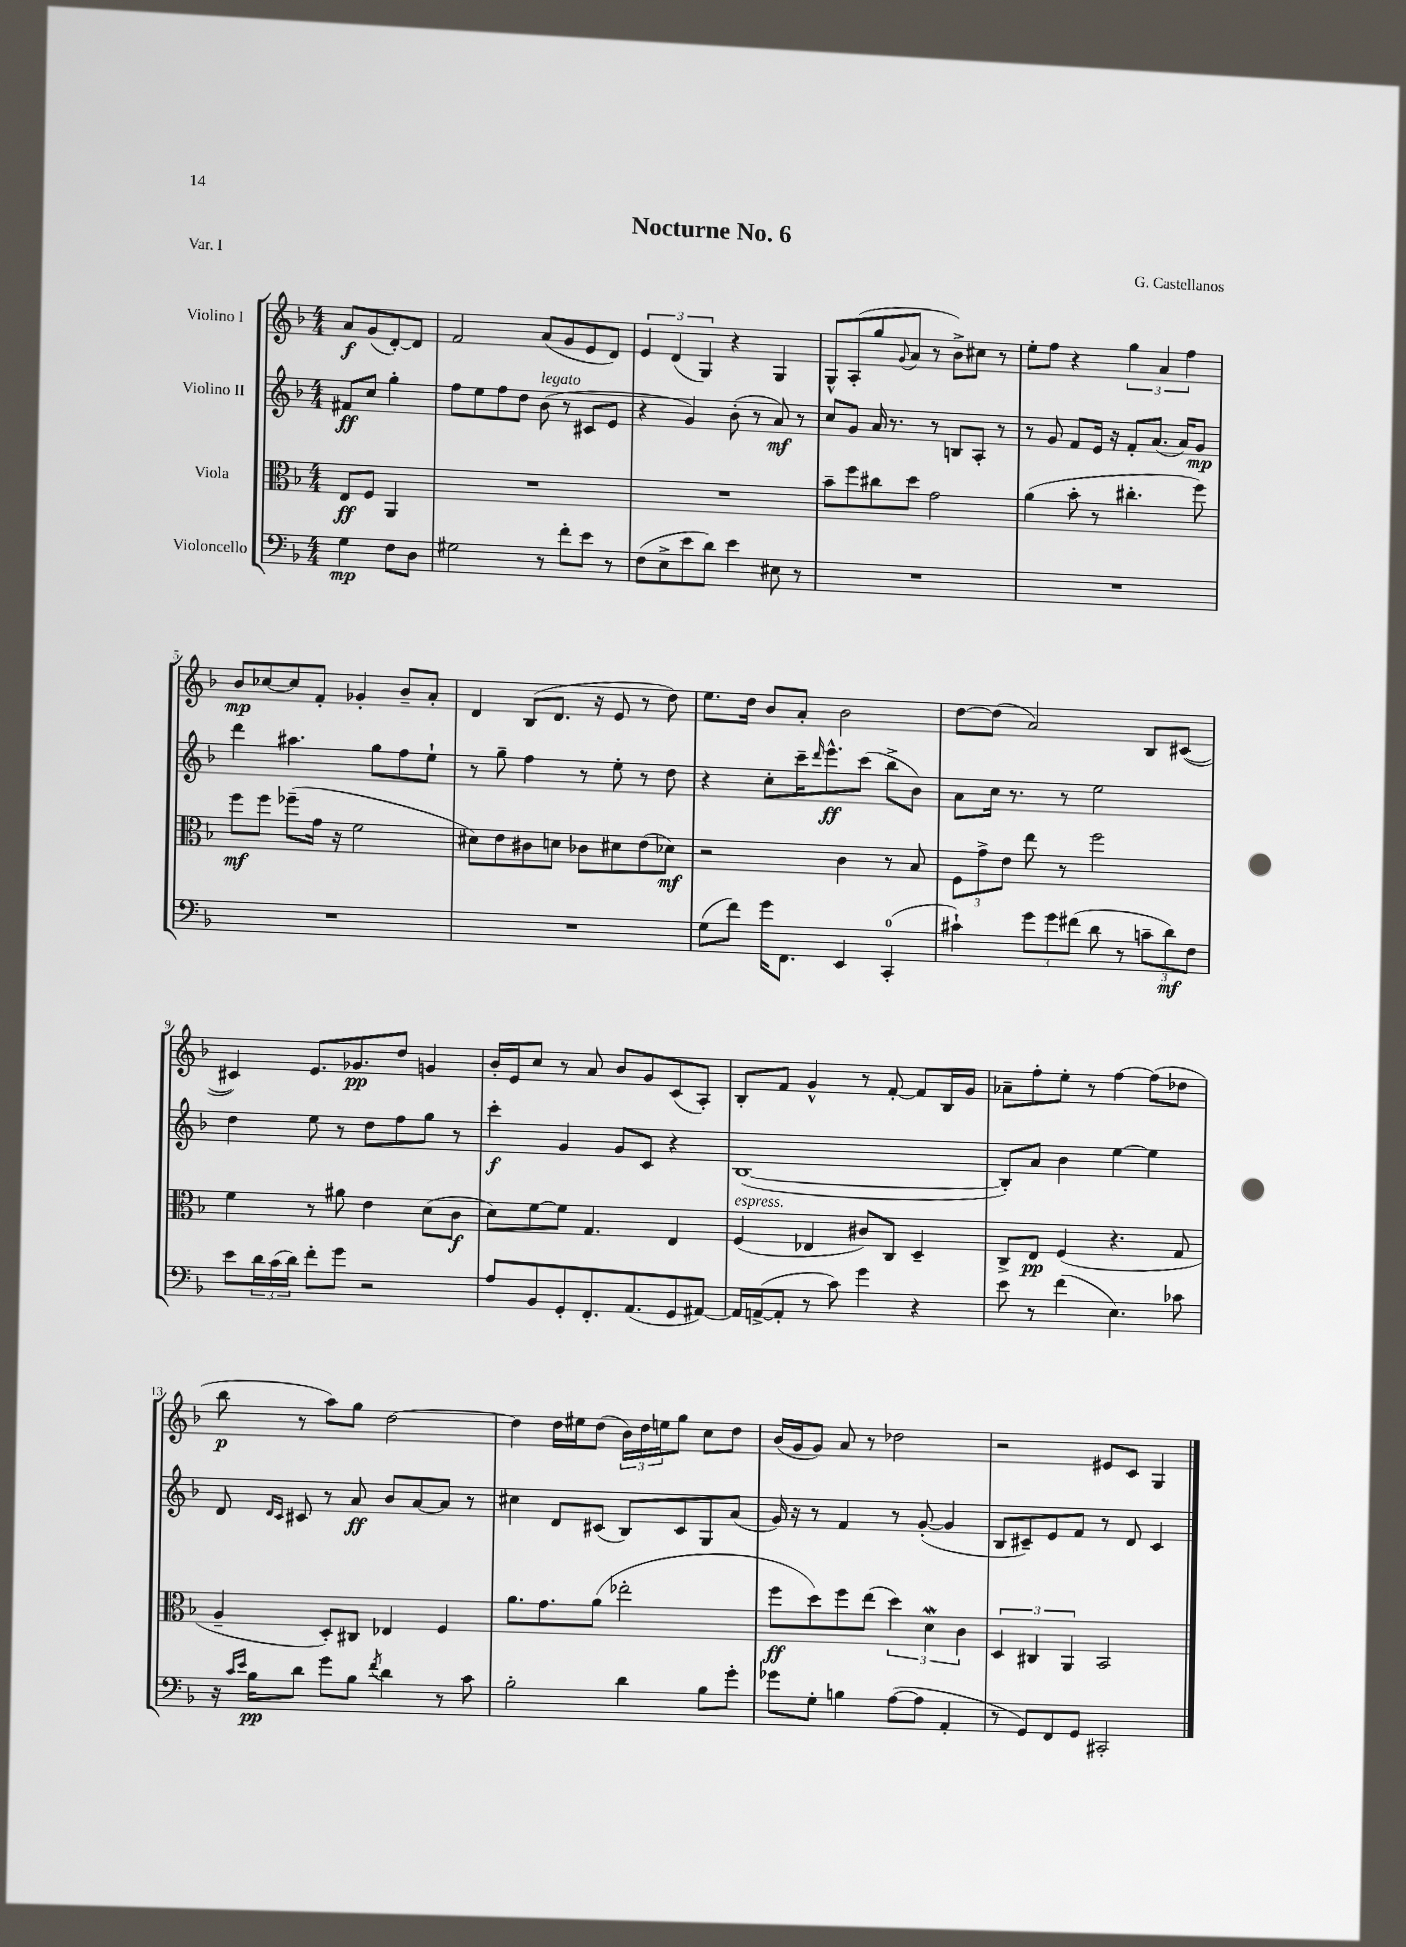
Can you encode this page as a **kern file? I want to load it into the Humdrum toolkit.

**kern	**kern	**kern	**kern
*staff4	*staff3	*staff2	*staff1
*clefF4	*clefC3	*clefG2	*clefG2
*k[b-]	*k[b-]	*k[b-]	*k[b-]
*M4/4	*M4/4	*M4/4	*M4/4
4G	8E	8f#	8a
.	8F	8cc	(8g
8F	4AA	4gg'	[8d')
8D	.	.	8d]
=	=	=	=
2G#	1r	8ff	2f
.	.	8ee	.
.	.	8ff	.
.	.	8dd	.
8r	.	(8b-	(8a
8f'	.	8r	8g
8e	.	8c#	8e
8r	.	8e	8d)
=	=	=	=
(8F	1r	4r	6e
8E^	.	.	.
.	.	.	(6d
8e	.	4g)	.
.	.	.	6G)
8d)	.	.	.
4e	.	(8b-'	4r
.	.	8r	.
8E#	.	8a)	4G
8r	.	8r	.
=	=	=	=
1r	8b-~	8cc	8G^^
.	8ff	8g	(8A'
.	8cc#	16a	8gg
.	.	8.r	.
.	.	.	8qqg
.	8dd	.	8a
.	2g	8r	8r
.	.	8B	8b-^)
.	.	8A'	8cc#
.	.	8r	8r
=	=	=	=
1r	(4a	8r	8ee'
.	.	8g	8ff
.	8b-'	8f	4r
.	8r	16e	.
.	.	16r	.
.	4.cc#'	8f'	6gg
.	.	(8.a	.
.	.	.	6a
.	.	16a)	.
.	.	.	6ff
.	8ff)	8g	.
=	=	=	=
1r	8ff	4ddd	8b-
.	8ff	.	[8cc-
.	(8ff-~	4.aa#	8cc-]
.	16g	.	8f'
.	16r	.	.
.	2f	.	4g-'
.	.	8gg	.
.	.	8ff	8b-~
.	.	8ee`	8a'
=	=	=	=
1r	8d#)	8r	4d
.	8e	8gg~	.
.	8c#	4ff	(8B-
.	8d	.	8.d
.	8c-	8r	.
.	.	.	16r
.	8d#	8ee'	8e
.	(8e	8r	8r
.	8d-)	8dd	8dd)
=	=	=	=
(8G	2r	4r	8.ee
8f)	.	.	.
.	.	.	16dd
16g	.	8cc'	8b-
8.FF	.	.	.
.	.	16ccc~	8a'
.	.	16qqddd	.
.	.	8.eee^^	.
4EE	4c	.	2b-
.	.	(8ccc	.
(4CC'	8r	8bb-^	.
.	8B-	8b-)	.
=	=	=	=
4c#`)	12F	8a	[8dd
.	12g^	.	.
.	.	16cc	(8dd]
.	12e	.	.
.	.	8.r	.
12g	8ee	.	2a)
12g	.	.	.
.	8r	8r	.
(12f#	.	.	.
8d	2ff	2ee	.
8r	.	.	.
12c~	.	.	8B-
12d)	.	.	.
.	.	.	([8c#
12F	.	.	.
=	=	=	=
8e	4f	4dd	4c#])
24d	.	.	.
(24c	.	.	.
24d)	.	.	.
8f'	8r	8ee	8.e
8g	8a#	8r	.
.	.	.	8.g-
2r	4e	8dd	.
.	.	8ff	8dd
.	(8d	8gg	4g
.	8c	8r	.
=	=	=	=
8A	8d)	4ccc'	16b-'
.	.	.	16e
8BB-	[8f	.	8cc
8GG'	8f]	4g	8r
8.FF'	4.G	.	8a
.	.	8g	8b-
(8.AA	.	.	.
.	.	8c	8g
8GG	4E	4r	(8c
[8AA#)	.	.	8A')
=	=	=	=
16AA#]	(4F	([1B-	8B-'
([16AA^	.	.	.
8AA']	.	.	8f
8r	4E-	.	4g^^
8c)	.	.	.
4g	8c#)	.	8r
.	8C	.	[8f'
4r	4D~	.	8f]
.	.	.	16B-
.	.	.	16g
=	=	=	=
8e	8C^	8B-'])	8a-~
8r	8E	8a	8ff'
(4f	(4F	4b-	8ee'
.	.	.	8r
4.E)	4.r	[4ee	[4ff
.	.	4ee]	(8ff]
8c-	8G	.	8dd-
=	=	=	=
16r	4A~	8d	8bb-
16qqc	.	.	.
16qqe	.	.	.
16B-	.	.	.
.	.	16qqd	.
.	.	16qqc	.
8d	.	8c#	8r
8g	8D')	8r	8aa)
8B-	8C#	8a	8gg
8qf	.	.	.
4d	4E-	8b-	[2dd
.	.	[8a	.
8r	4F	8a]	.
8c	.	8r	.
=	=	=	=
2B-'	8.a	4cc#	4dd]
.	8.g	.	.
.	.	8d	16dd
.	.	.	16ee#
.	(8a	(8c#	(8dd
4d	2ee-'	8B-)	24b-)
.	.	.	24dd
.	.	.	24ee
.	.	8c#	8gg
8B-	.	8G	8cc
8g'	.	(8a	8dd
=	=	=	=
8g-	8ff	16g)	(16b-
.	.	16r	16g
8G'	8dd)	8r	8g)
4B	8ff	4f	8a
.	(8ee	.	8r
([8A	6dd)	8r	2dd-
8A]	.	([8g'	.
.	6d	.	.
4AA'	.	4g]	.
.	6c	.	.
=	=	=	=
8r	6D	8B-	2r
8GG)	.	8c#~)	.
.	6C#	.	.
8FF	.	8e	.
.	6AA	.	.
8GG	.	8f	.
2CC#'	2BB-	8r	8e#
.	.	8d	8c
.	.	4c#	4G
==	==	==	==
*-	*-	*-	*-
